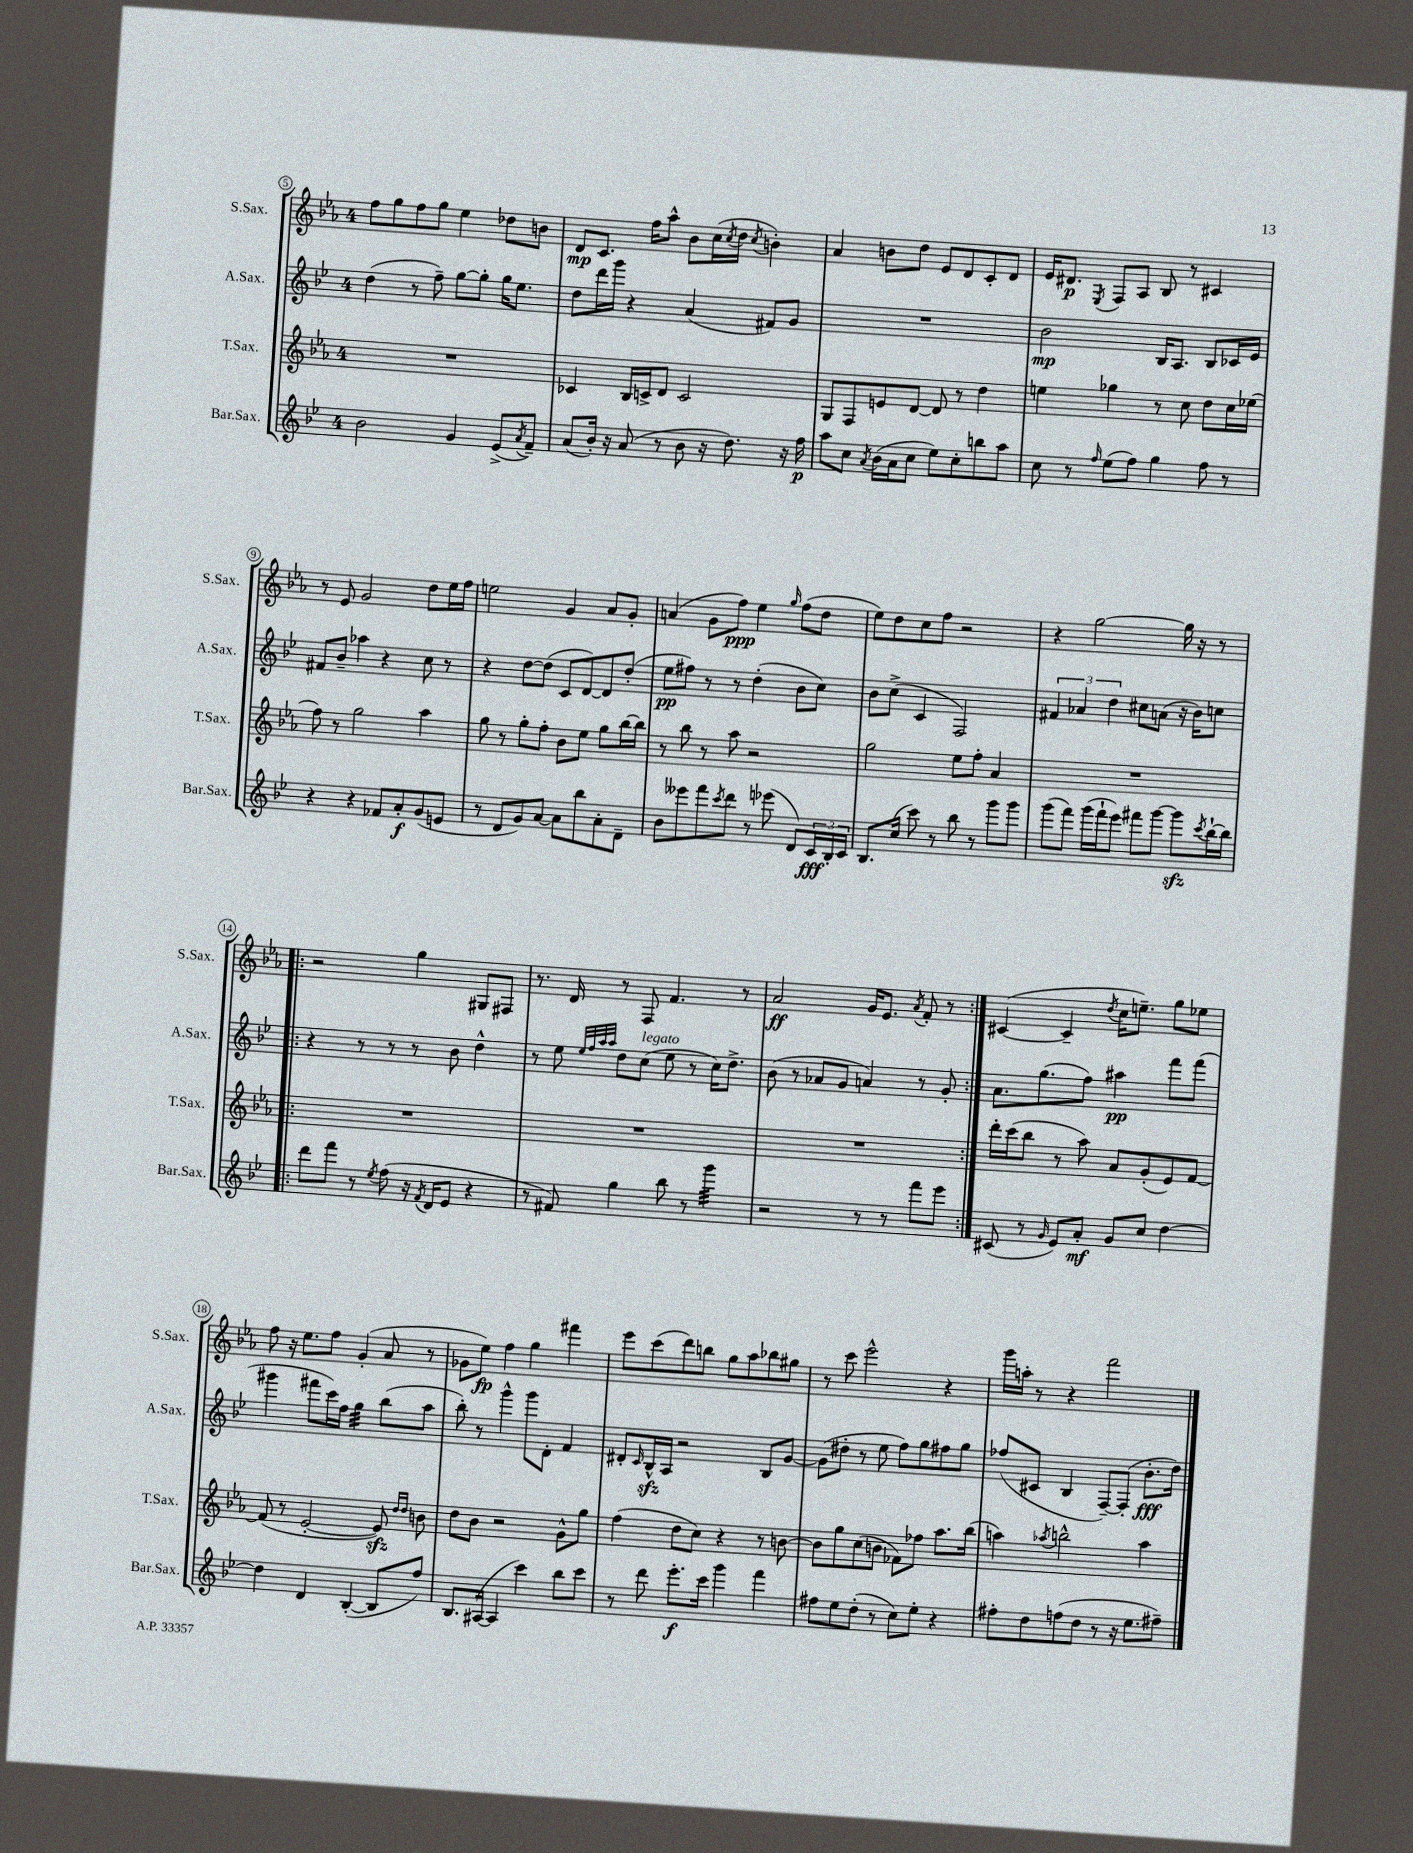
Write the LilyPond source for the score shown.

<<
\new StaffGroup <<
\new Staff = "s0" \with { instrumentName = "S.Sax." shortInstrumentName = "S.Sax." } {
    \clef treble \key ees \major \once \override Staff.TimeSignature.style = #'single-digit \time 4/4
    f''8 g''8 f''8 g''8 ees''4 des''8 b'8 |
    d'8\mp c'8. f''16 aes''8-^ bes'8 c''16( \acciaccatura { c''8 } d''16 \acciaccatura { c''8 } b'4-.) |
    aes'4 b'8 d''8 ees'8 d'8 c'8-. d'8 |
    ees'16 dis'8.\p \acciaccatura { ees8 } f8 aes8 bes8 r8 cis'4 |
    r8 ees'8 g'2 d''8 ees''16 f''16 |
    e''2 g'4 aes'8 g'8-. |
    a'4( g'8 f''8\ppp) ees''4 \grace { g''16 } f''8( d''8 |
    ees''8) d''8 c''8 f''8 r2 |
    r4 g''2~ g''16 r16 r8 |
    \repeat volta 2 { r2 g''4 gis8 fis8 |
    r8. d'16 r8 f8 f'4. r8 |
    aes'2\ff g'16 ees'8. \acciaccatura { aes'8 } f'8-. r8 | }
    cis'4~( cis'4-- \acciaccatura { d''8 } c''16 e''8.--) g''8 ees''8 |
    f''8 r16 ees''8. f''8 g'4-.( aes'8 r8 |
    ges'8 ees''8\fp) f''4 g''4 fis'''4 |
    ees'''8 c'''8( d'''8) b''8 g''8 aes''8 bes''8 gis''8 |
    r8 c'''8 ees'''2-^ r4 |
    g'''16 a''16-. r8 r4 f'''2 \bar "|." |
}
\new Staff = "s1" \with { instrumentName = "A.Sax." shortInstrumentName = "A.Sax." } {
    \clef treble \key bes \major \once \override Staff.TimeSignature.style = #'single-digit \time 4/4
    d''4( r8 f''8--) g''8~ g''8-. g''16 ees''8. |
    d''8 d'''16 g'''16 r4 a'4( fis'8) g'8 |
    R1 |
    bes'2\mp bes16 a8. bes8 ces'16 ees'16 |
    fis'8 bes'8-- aes''4 r4 c''8 r8 |
    r4 d''8~ d''8( c'8 d'8~) d'8 d''8-.( |
    ees''8\pp fis''8) r8 r8 d''4-.( bes'8 c''8) |
    bes'8 c''8->( c'4 f2) |
    \tuplet 3/2 { fis'4 aes'4 d''4 } cis''8 a'8( r16 bes'16) c''8 |
    \repeat volta 2 { r4 r8 r8 r8 bes'8 d''4-^ |
    r8 ees''8 \grace { ees''32 f''32 a''32 a''32 } d''8 c''8^\markup { \italic "legato" }( ees''8 r8 c''16) d''8.-> |
    bes'8( r8 aes'8 g'8 a'4) r8 g'8-. | }
    a'8. g''8.( f''8) ais''4\pp f'''8 f'''8( |
    gis'''4 fis'''8 c'''16) f''16 g''4:32 bes''8( a''8 |
    bes''8-.) r8 g'''4-^ g'''8 d'8-. f'4 |
    dis'8-. \grace { c'16 } bes16-^\sfz a16 r2 bes8 g'8~ |
    g'8( dis''8-. r8 ees''8 f''8) g''8 fis''8 g''8 |
    fes''8( cis'8 bes4 f8~--) f8-.( bes'8.-.\fff d''16) \bar "|." |
}
\new Staff = "s2" \with { instrumentName = "T.Sax." shortInstrumentName = "T.Sax." } {
    \clef treble \key ees \major \once \override Staff.TimeSignature.style = #'single-digit \time 4/4
    R1 |
    ces'4 bes16 c'16-> d'8 c'2 |
    g8 f8 e'8 d'8~ d'8 r8 d''4 |
    e''4 ges''4 r8 c''8 d''8 c''16 ees''16( |
    f''8) r8 g''2 aes''4 |
    g''8 r8 g''8-. f''8-. bes'8 ees''8 g''8 bes''16~ bes''16 |
    r8 bes''8 r8 aes''8 r2 |
    g''2 ees''8 f''8-. aes'4 |
    R1 |
    \repeat volta 2 { R1 |
    R1 |
    R1 | }
    d'''16-. c'''16( bes''8 r8 aes''8) aes'8 g'8-.( ees'8) f'8~ |
    f'8( r8 ees'2~-. ees'8\sfz) \grace { d''16 d''16 } b'8 |
    d''8 bes'8 r2 g'8-^ g''8 |
    f''4( d''8 c''8) r4 r8 b'8~ |
    b'8 g''8 c''8( b'8 fes'8) fes''8 aes''8. bes''16( |
    a''4) \acciaccatura { aes''8 } b''2-^ aes''4 \bar "|." |
}
\new Staff = "s3" \with { instrumentName = "Bar.Sax." shortInstrumentName = "Bar.Sax." } {
    \clef treble \key bes \major \once \override Staff.TimeSignature.style = #'single-digit \time 4/4
    bes'2 g'4 ees'8->( \acciaccatura { a'8 } f'8--) |
    a'8( bes'16-.) r16 a'8( r8 bes'8 r16 d''8.) r16 f''16\p |
    a''8 c''8 \acciaccatura { a'8 } bes'16( a'16 c''8 ees''8) c''8-. b''8 a''8 |
    c''8 r8 \grace { f''16 } ees''8( f''8) g''4 f''8 r8 |
    r4 r4 fes'8 a'8-.\f g'8( e'8 |
    r8 d'8 g'8) a'8~ a'8 bes''8 a'8-. d'8-- |
    bes'8 eeses'''8 f'''8 \acciaccatura { c'''8 } d'''8 r8 ees'''8( d'8) \tuplet 3/2 { c'16\fff bes16-. c'16 } |
    bes8. c''16( c'''8) r8 bes''8 r8 g'''8 g'''8 |
    g'''8( f'''8) g'''16( f'''16-! ees'''8) fis'''8 g'''8~ g'''8\sfz \acciaccatura { c'''8 } bes''16~-! bes''16 |
    \repeat volta 2 { d'''8 f'''8 r8 \acciaccatura { ees''8 } f''8( r16 \acciaccatura { f'8 } d'16 ees'8 r4 |
    r8 fis'8) g''4 bes''8 r8 g'''4:32 |
    r2 r8 r8 f'''8 ees'''8 | }
    cis'8( r8 \grace { g'16 } ees'8) a'8-.\mf g'8 c''8 d''4~ |
    d''4 d'4 bes4~-.( bes8 f''8) |
    bes8. ais16~( ais4 c'''4) bes''8 c'''8 |
    r8 d'''8 ees'''8.-.\f c'''16 g'''4 f'''4 |
    fis''8 ees''8 d''8-.( r8 c''8) ees''8-. r4 |
    fis''8-. d''8 f''8( d''8 r8 r16 ees''8. fis''8--) \bar "|." |
}
>>
>>
\layout { \context { \Score currentBarNumber = #5 \override BarNumber.stencil = #(make-stencil-circler 0.1 0.3 ly:text-interface::print) } }
